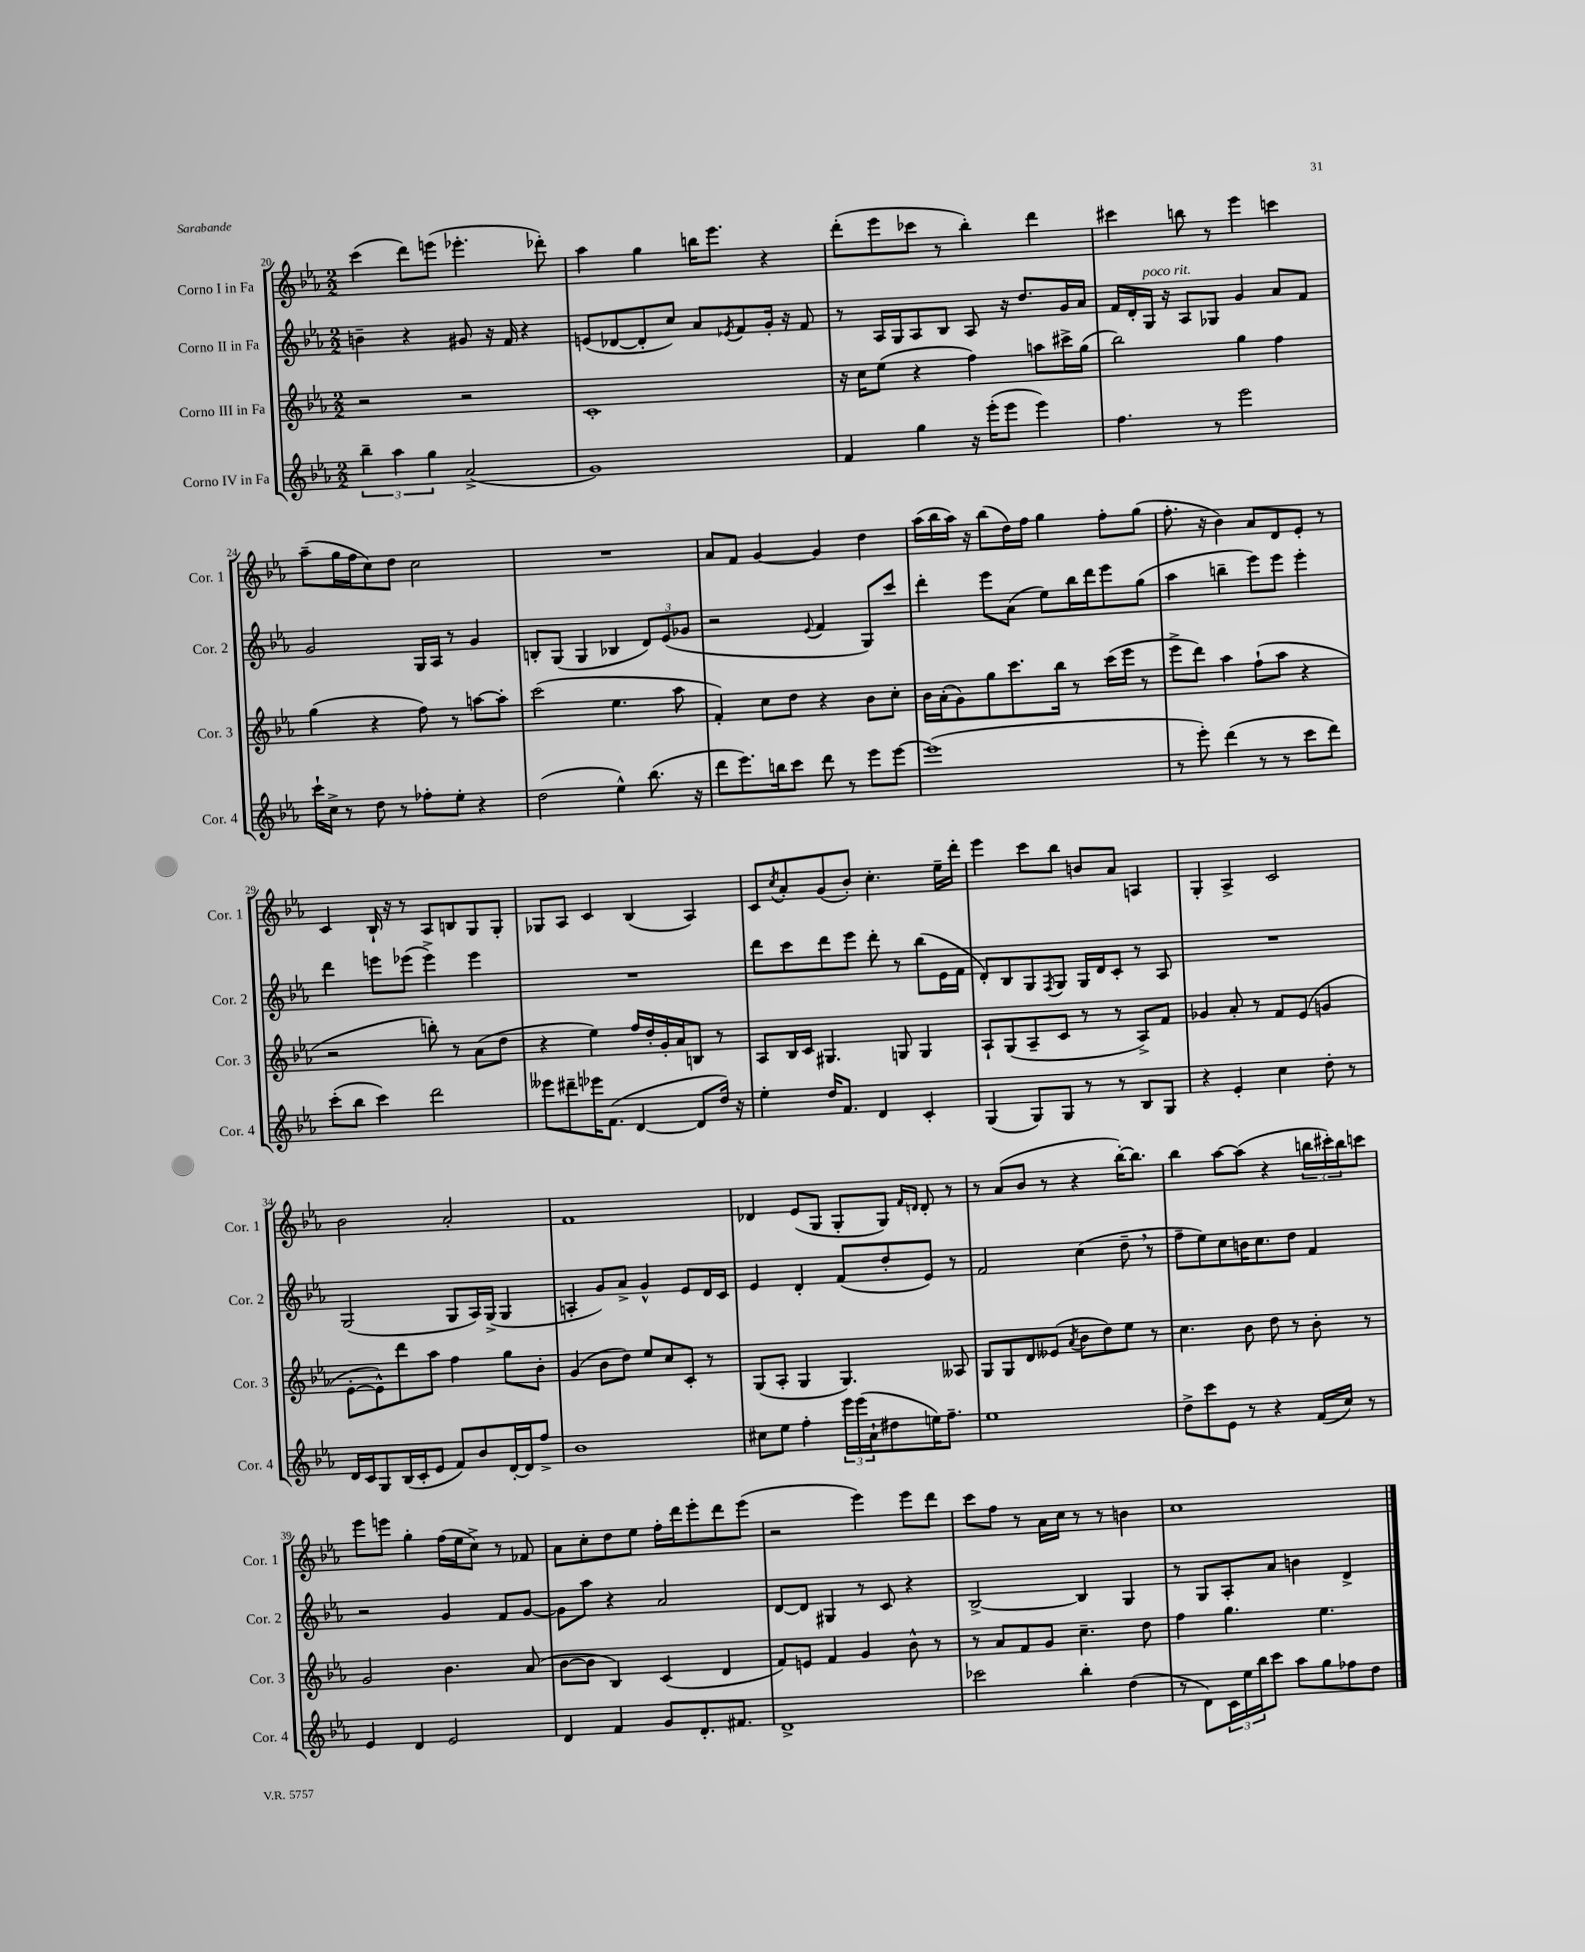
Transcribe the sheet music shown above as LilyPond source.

<<
\new StaffGroup <<
\new Staff = "s0" \with { instrumentName = "Corno I in Fa" shortInstrumentName = "Cor. 1" } {
    \clef treble \key ees \major \numericTimeSignature \time 2/2
    c'''4( d'''8) e'''8( ees'''4.-. des'''8-.) |
    aes''4 g''4 b''16 ees'''8. r4 |
    d'''8-.( ees'''8 ces'''8 r8 bes''4-.) d'''4 |
    cis'''4 b''8 r8 ees'''4 c'''4 |
    aes''8--( g''16 f''16 c''8) d''8 c''2 |
    R1 |
    aes'8 f'8 g'4~ g'4 d''4 |
    aes''16( bes''16 aes''16) r16 bes''8( d''16) f''16 g''4 f''8-. g''8( |
    f''8.-. r16 bes'4) aes'8 d'8 ees'8-. r8 |
    c'4 bes16-! r16 r8 aes8 b8 g8 g8-. |
    ges8 aes8 c'4 bes4( aes4) |
    c'8 \acciaccatura { c''8 } aes'8-. g'8( bes'8-.) c''4.-. ees''16-- d'''16-. |
    ees'''4 c'''8 bes''8 b'8 aes'8 a4 |
    g4-. aes4-> c'2 |
    bes'2 aes'2-. |
    f'1 |
    des'4 ees'8( g8 g8-. g8) \grace { f'16 d'16 } d'8-. r8 |
    r8 aes'8( bes'8 r8 r4 bes''16~-.) bes''8. |
    bes''4 aes''8~ aes''8( r4 \tuplet 3/2 { b''16 cis'''16-.) b''16 } c'''8 |
    ees'''8 e'''8 g''4-. f''16( ees''16 c''8->) r8 fes'8 |
    aes'8 c''8-. d''8 ees''8 f''16-. d'''16 ees'''8-. d'''8 ees'''8( |
    r2 ees'''4) ees'''8 d'''8 |
    c'''8 f''8 r8 aes'16 c''16 r8 r8 b'4 |
    c''1 \bar "|." |
}
\new Staff = "s1" \with { instrumentName = "Corno II in Fa" shortInstrumentName = "Cor. 2" } {
    \clef treble \key ees \major \numericTimeSignature \time 2/2
    b'4-- r4 gis'8 r16 f'16 r4 |
    e'8( des'8~ des'8-. c''8) aes'8 \acciaccatura { ees'8 } f'8 g'16-. r16 f'8 |
    r8 aes16 g16 aes8 bes8 aes8 r16 d''8. g'16 aes'16 |
    f'16 d'16-. g16^\markup { \italic "poco rit." } r16 aes8 ges8 g'4 aes'8 f'8 |
    g'2 g16 aes16 r8 g'4 |
    b8-. g8( g4 bes4 \tuplet 3/2 { d'8) ees'8( ges'8 } |
    r2 \appoggiatura { ees'8 } f'4 g8) c'''8 |
    d'''4-. ees'''8 aes'8( ees''8) bes''16 d'''16 ees'''8 g''8( |
    aes''4 b''4-- ees'''8) ees'''8 ees'''4-. |
    d'''4 e'''8 ees'''8( ees'''4->) ees'''4 |
    R1 |
    d'''8 c'''8 d'''8 ees'''8 d'''8-. r8 bes''8( ees'16 f'16 |
    d'8-.) bes8 g8 \acciaccatura { f8 } g8 g16 d'16 c'8-. r8 aes8 |
    R1 |
    g2( g8 aes16) g16->( g4 |
    a4-. g'8) aes'8-> g'4-^ ees'8 d'16 c'16 |
    ees'4 d'4-. f'8( d''8-. ees'8) r8 |
    f'2 c''4( d''8-- \breathe r8 |
    f''8-- ees''8) c''8 b'16 c''8. d''8 f'4 |
    r2 g'4 f'8 g'8~ |
    g'8 aes''8 r4 aes'2 |
    d'8~ d'8 gis4 r8 c'8 r4 |
    bes2~-> bes4 g4 |
    r8 g8 aes8-. aes'8 b'4 d'4-> \bar "|." |
}
\new Staff = "s2" \with { instrumentName = "Corno III in Fa" shortInstrumentName = "Cor. 3" } {
    \clef treble \key ees \major \numericTimeSignature \time 2/2
    r2 r2 |
    c'1-. |
    r16 c''16 ees''8( r4 f''4) a''8 cis'''16-> g''16( |
    bes''2) g''4 f''4 |
    g''4( r4 f''8) r8 a''8~ a''8-. |
    c'''2( ees''4. aes''8 |
    f'4-.) c''8 d''8 r4 bes'8 c''8-. |
    bes'16 aes'16-.( g'8) g''8 c'''8. bes''16 r8 c'''16( ees'''16 r8 |
    ees'''8-> d'''8) aes''4 f''8-!( aes''8 r4 |
    r2 b''8-.) r8 aes'8( d''8 |
    r4 ees''4) f''16 d''16-. g'16-. aes'16 b8 r8 |
    aes8 bes16 c'16 gis4. g8 g4 |
    aes8-! g8( aes8-- c'8 r8 r8 aes8->) f'8 |
    ges'4 aes'8-. r8 f'8 ees'8( g'4 |
    ees'8~-. ees'8-^) d'''8 aes''8 f''4 g''8 bes'8-. |
    g'4( bes'8 d''8) ees''8 c''8 c'8-. r8 |
    g8( aes8-. g4 g4.) aeses8 |
    g8 g8 d'8 eeses'8( \acciaccatura { aes'8 } bes'8 d''8) ees''8 r8 |
    c''4. bes'8 d''8 r8 bes'8-. r8 |
    g'2 bes'4. aes'8( |
    bes'8~ bes'8 bes4) c'4( d'4 |
    f'8) e'8 f'4 g'4 bes'8-^ r8 |
    r8 aes'8 f'8 g'8 c''4.-- d''8 |
    f''4 g''4. ees''4. \bar "|." |
}
\new Staff = "s3" \with { instrumentName = "Corno IV in Fa" shortInstrumentName = "Cor. 4" } {
    \clef treble \key ees \major \numericTimeSignature \time 2/2
    \tuplet 3/2 { bes''4-- aes''4 g''4 } aes'2->( |
    g'1) |
    f'4 g''4 r16 ees'''16-.( ees'''8 ees'''4) |
    f''4. r8 ees'''2 |
    c'''16-! c''16-> r8 d''8 r8 fes''8-. ees''8-. r4 |
    d''2( ees''4-^) bes''8.( r16 |
    d'''8 ees'''8.) b''16 c'''8 d'''8 r8 ees'''8 ees'''8~ |
    ees'''1( |
    r8 ees'''8-.) d'''4( r8 r8 c'''8 d'''8) |
    c'''8-.( bes''8 c'''4) d'''2 |
    eeses'''8 dis'''8-- ees'''16 f'8.( d'4~ d'8 d''16) r16 |
    ees''4-. d''16 f'8. d'4 c'4-. |
    g4( g8) g8 r8 r8 bes8 g8 |
    r4 ees'4-. c''4 d''8-. r8 |
    d'16 c'16 g8 bes16( c'16-. ees'8 f'8) bes'8 d'16~-. d'16 f''8-> |
    bes'1 |
    cis''8 ees''8 f''4-. \tuplet 3/2 { ees'''16 ees'''16( aes'16-! } dis''8 e''16) f''8.-- |
    ees''1 |
    d''8-> c'''8 ees'8 r8 r4 f'16( c''16) r8 |
    ees'4 d'4 ees'2 |
    d'4 f'4 g'8 d'8.-. fis'8. |
    d'1-> |
    ces'''2 bes''4-. d''4( |
    r8 d'8) \tuplet 3/2 { c'16 ees''16 bes''16 } c'''8 aes''8 g''8 fes''8 d''8 \bar "|." |
}
>>
>>
\layout { \context { \Score currentBarNumber = #20 } }
